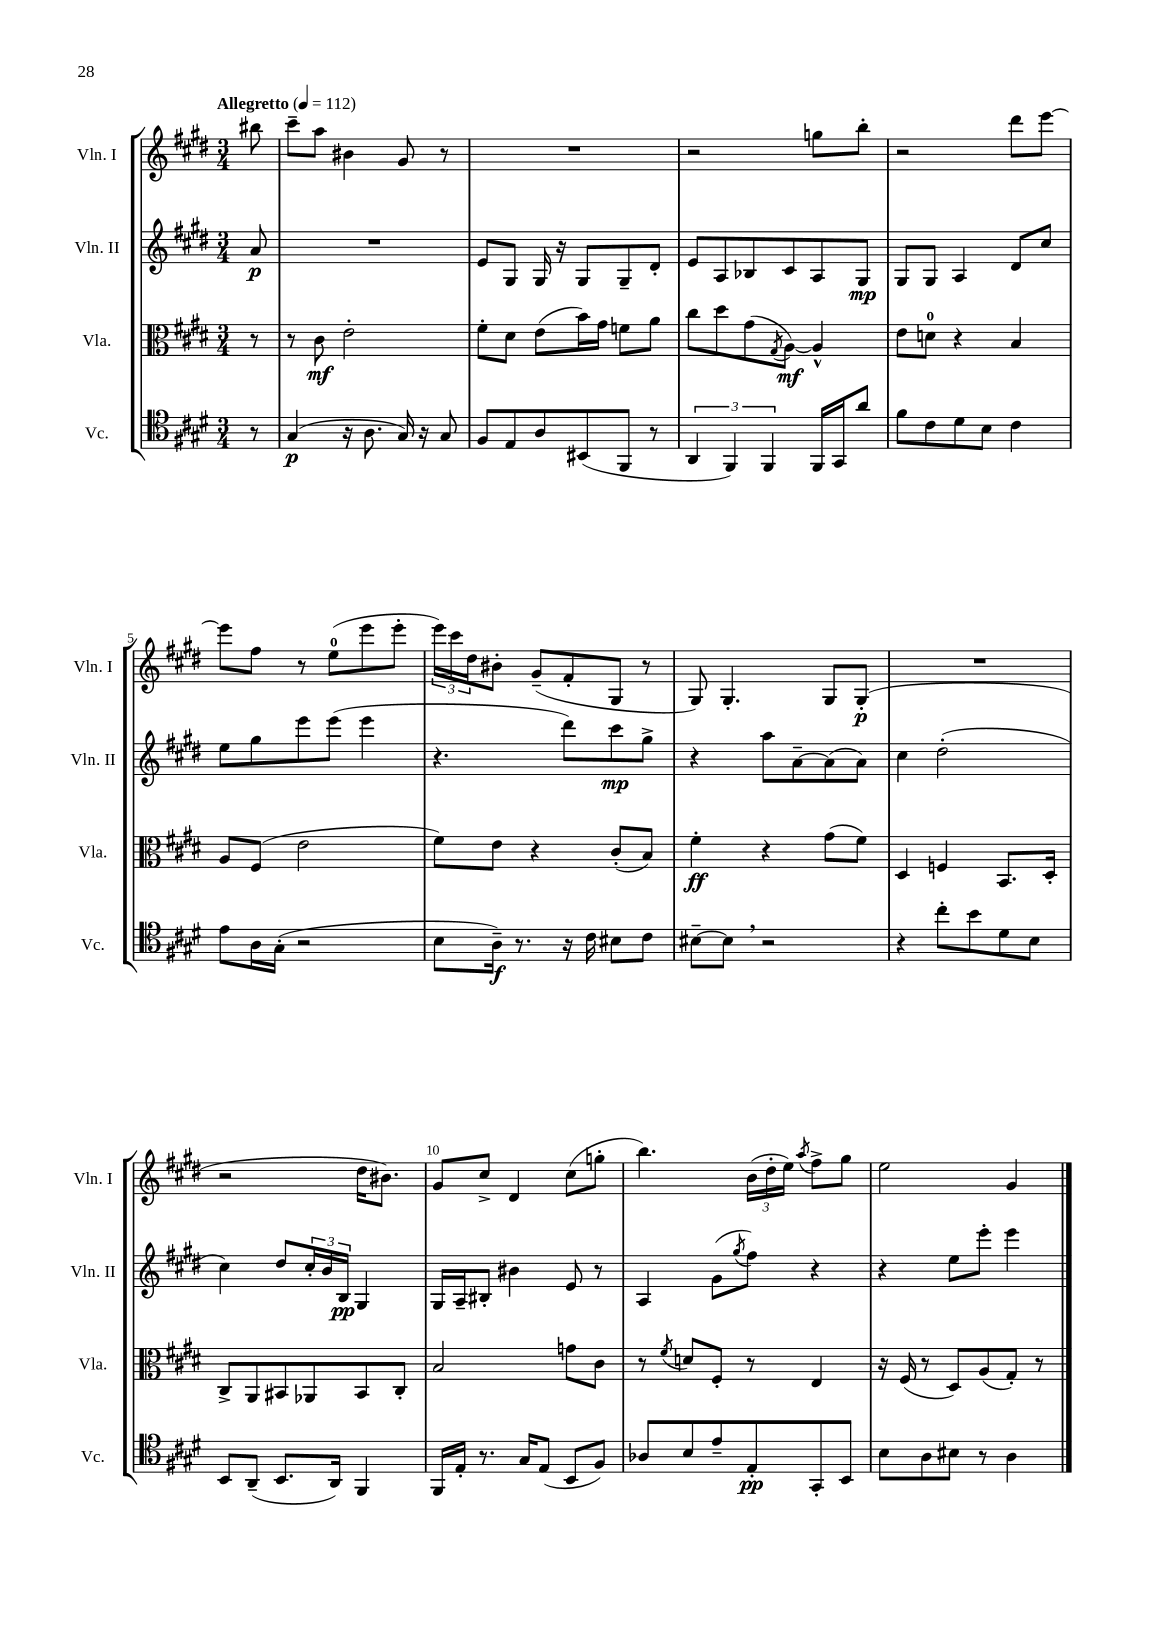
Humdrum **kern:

**kern	**dynam	**kern	**dynam	**kern	**dynam	**kern	**dynam
*part4	*part4	*part3	*part3	*part2	*part2	*part1	*part1
*staff4	*staff4	*staff3	*staff3	*staff2	*staff2	*staff1	*staff1
*I"Vc.	*	*I"Vla.	*	*I"Vln. II	*	*I"Vln. I	*
*I'Vc.	*	*I'Vla.	*	*I'Vln. II	*	*I'Vln. I	*
*clefC4	*	*clefC3	*	*clefG2	*	*clefG2	*
*k[f#c#g#d#]	*	*k[f#c#g#d#]	*	*k[f#c#g#d#]	*	*k[f#c#g#d#]	*
*M3/4	*	*M3/4	*	*M3/4	*	*M3/4	*
*MM112	*	*MM112	*	*MM112	*	*MM112	*
=	=	=	=	=	=	=	=
!	!	!	!	!	!	!LO:TX:a:B:t=Allegretto	!
8r	.	8r	.	8a/	p	8bb#X\	.
=1	=1	=1	=1	=1	=1	=1	=1
(4G#/	p	8r	.	2.r	.	8ccc#~\L	.
.	.	8c#\	mf	.	.	8aa\J	.
16r	.	2e'\	.	.	.	4b#X\	.
8.A\	.	.	.	.	.	.	.
16G#/)	.	.	.	.	.	8g#/	.
16r	.	.	.	.	.	.	.
8G#/	.	.	.	.	.	8r	.
=2	=2	=2	=2	=2	=2	=2	=2
8F#/L	.	8f#'\L	.	8e/L	.	2.r	.
8E/	.	8d#\J	.	8G#/J	.	.	.
8A/	.	(8e\L	.	16G#/	.	.	.
.	.	.	.	16r	.	.	.
(8BB#X/	.	16b\L)	.	8G#/L	.	.	.
.	.	16g#\JJ	.	.	.	.	.
8FF#/J	.	8fn\L	.	8G#~/	.	.	.
8r	.	8a\J	.	8d#'/J	.	.	.
=3	=3	=3	=3	=3	=3	=3	=3
6AA/	.	8cc#\L	.	8e/L	.	2r	.
.	.	8dd#\	.	8A/	.	.	.
6FF#/)	.	.	.	.	.	.	.
.	.	(8g#\	.	8B-X/	.	.	.
6FF#/	.	.	.	.	.	.	.
.	.	8qG#/	.	.	.	.	.
.	.	[8A\J)	mf	8c#/	.	.	.
16FF#/LL	.	4A^^/]	.	8A/	.	8ggn\L	.
16GG#/J	.	.	.	.	.	.	.
8a/J	.	.	.	8G#/J	mp	8bb'\J	.
=4	=4	=4	=4	=4	=4	=4	=4
8f#\L	.	8e\L	.	8G#/L	.	2r	.
8c#\	.	8dn\J	.	8G#/J	.	.	.
8d#\	.	4r	.	4A/	.	.	.
8B\J	.	.	.	.	.	.	.
4c#\	.	4B/	.	8d#/L	.	8ddd#\L	.
.	.	.	.	8cc#/J	.	[8eee\J	.
!!LO:LB:g=z
=5	=5	=5	=5	=5	=5	=5	=5
8e\L	.	8A/L	.	8ee\L	.	8eee\L]	.
16A\L	.	(8F#/J	.	8gg#\	.	8ff#\J	.
(16G#'\JJ	.	.	.	.	.	.	.
2r	.	2e\	.	8eee\	.	8r	.
.	.	.	.	(8eee\J	.	(8ee\L	.
.	.	.	.	4eee\	.	8eee\	.
.	.	.	.	.	.	8eee'\J	.
=6	=6	=6	=6	=6	=6	=6	=6
8B\L	.	8f#\L)	.	4.r	.	24eee\LL)	.
.	.	.	.	.	.	24ccc#\	.
.	.	.	.	.	.	24dd#\J	.
16A~\Jk)	f	8e\J	.	.	.	8b#X'\J	.
8.r	.	.	.	.	.	.	.
.	.	4r	.	.	.	(8g#~/L	.
16r	.	.	.	8ddd#\L)	.	8f#'/	.
16c#\	.	.	.	.	.	.	.
8B#X\L	.	(8c#'/L	.	8ccc#\	mp	8G#/J	.
8c#\J	.	8B/J)	.	8gg#^\J	.	8r	.
=7	=7	=7	=7	=7	=7	=7	=7
[8B#X~\L	.	4f#'\	ff	4r	.	8G#/)	.
8B#,\J]	.	.	.	.	.	4.G#'/	.
2r	.	4r	.	8aa\L	.	.	.
.	.	.	.	[8a~\	.	.	.
.	.	(8g#\L	.	(8a\]	.	8G#/L	.
.	.	8f#\J)	.	8a\J)	.	(8G#'/J	p
=8	=8	=8	=8	=8	=8	=8	=8
4r	.	4D#/	.	4cc#\	.	2.r	.
8cc#'\L	.	4Fn/	.	(2dd#'\	.	.	.
8b\	.	.	.	.	.	.	.
8d#\	.	8.BB/L	.	.	.	.	.
8B\J	.	.	.	.	.	.	.
.	.	16D#'/Jk	.	.	.	.	.
!!LO:LB:g=z
=9	=9	=9	=9	=9	=9	=9	=9
8BB/L	.	8C#^/L	.	4cc#\)	.	2r	.
(8AA~/J	.	8AA/	.	.	.	.	.
8.BB/L	.	8BB#X/	.	8dd#/L	.	.	.
.	.	8AA-X/	.	24cc#'/L	.	.	.
.	.	.	.	24b/	.	.	.
16AA/Jk)	.	.	.	.	.	.	.
.	.	.	.	24B/JJ	pp	.	.
4FF#/	.	8BB#/	.	4G#/	.	16dd#\KL	.
.	.	.	.	.	.	8.b#X\J)	.
.	.	8C#'/J	.	.	.	.	.
=10	=10	=10	=10	=10	=10	=10	=10
16FF#/LL	.	2B/	.	16G#/LL	.	8g#/L	.
16E'/JJ	.	.	.	16A~/J	.	.	.
8.r	.	.	.	8B#X'/J	.	8cc#^/J	.
.	.	.	.	4b#X\	.	4d#/	.
16G#/KL	.	.	.	.	.	.	.
(8E/J	.	.	.	.	.	.	.
8BB/L	.	8gn\L	.	8e/	.	(8cc#\L	.
8F#/J)	.	8c#\J	.	8r	.	8ggn'\J	.
=11	=11	=11	=11	=11	=11	=11	=11
8A-X/L	.	8r	.	4A/	.	4.bb\)	.
.	.	8qf#/	.	.	.	.	.
8B/	.	8dn/L	.	.	.	.	.
8e~/	.	8F#'/J	.	(8g#\L	.	.	.
.	.	.	.	8qgg#/	.	.	.
8E'/	pp	8r	.	8ff#\J)	.	(24b\LL	.
.	.	.	.	.	.	24dd#'\	.
.	.	.	.	.	.	24ee\JJ)	.
.	.	.	.	.	.	8qaa/	.
8GG#'/	.	4E/	.	4r	.	8ff#^\L	.
8BB/J	.	.	.	.	.	8gg#\J	.
=12	=12	=12	=12	=12	=12	=12	=12
8B\L	.	16r	.	4r	.	2ee\	.
.	.	(16F#/	.	.	.	.	.
8A\	.	8r	.	.	.	.	.
8B#X\J	.	8D#/L)	.	8ee\L	.	.	.
8r	.	(8A/	.	8eee'\J	.	.	.
4A\	.	8G#'/J)	.	4eee\	.	4g#/	.
.	.	8r	.	.	.	.	.
==	==	==	==	==	==	==	==
*-	*-	*-	*-	*-	*-	*-	*-
